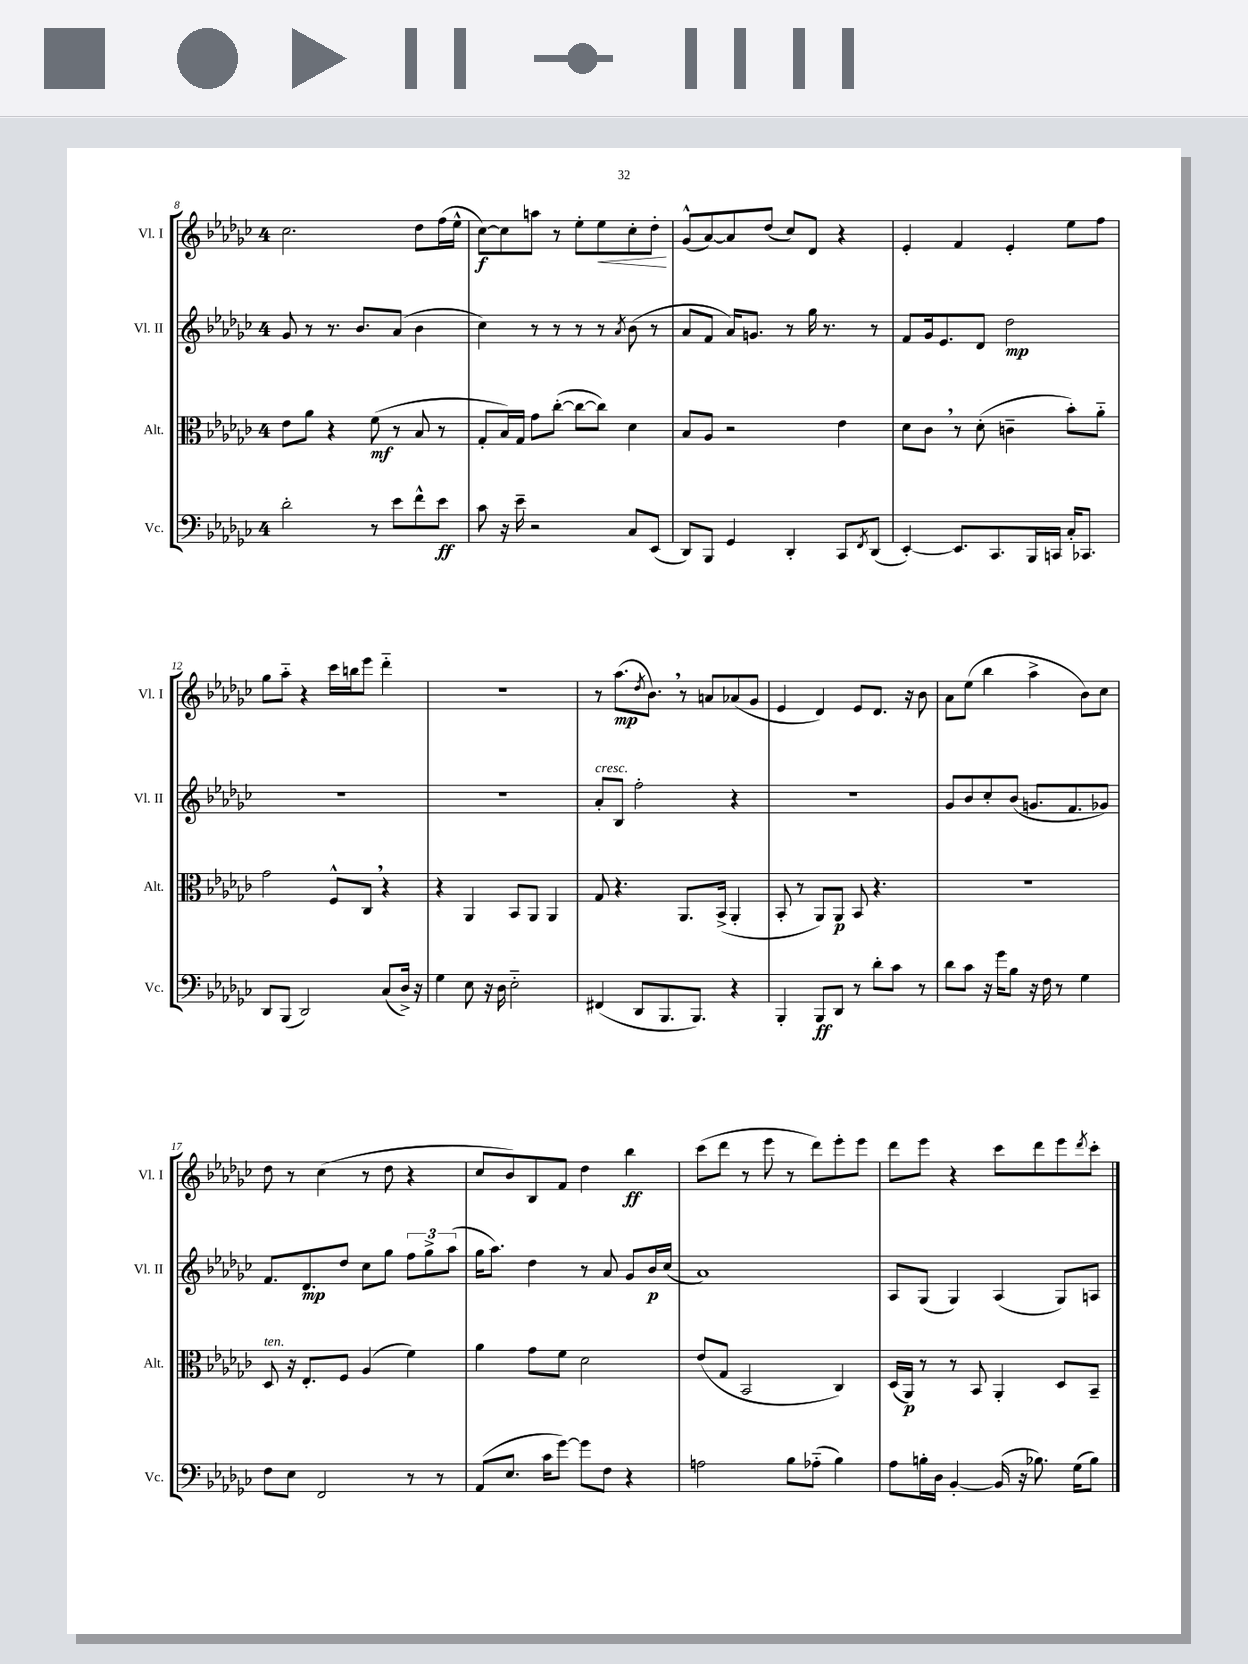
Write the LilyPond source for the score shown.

<<
\new StaffGroup <<
\new Staff = "s0" \with { instrumentName = "Vl. I" shortInstrumentName = "Vl. I" } {
    \clef treble \key ges \major \once \override Staff.TimeSignature.style = #'single-digit \time 4/4
    ces''2. des''8 f''16( ees''16-^ |
    ces''8~\f) ces''8 a''8 r8 ees''8-. ees''8\< ces''8-. des''8-.\! |
    ges'8-^( aes'8~) aes'8 des''8( ces''8) des'8 r4 |
    ees'4-. f'4 ees'4-. ees''8 f''8 |
    ges''8 aes''8-_ r4 ces'''16 b''16 ees'''8 des'''4-_ |
    r1 |
    r8 aes''8.\mp( \acciaccatura { des''8 } bes'8.) \breathe r8 a'8 aes'8( ges'8 |
    ees'4 des'4) ees'8 des'8. r16 bes'8 |
    aes'8 ees''8( bes''4 aes''4-> bes'8) ces''8 |
    des''8 r8 ces''4( r8 des''8 r4 |
    ces''8 bes'8) bes8 f'8 des''4 bes''4\ff |
    ces'''8( des'''8 r8 ees'''8 r8 des'''8) ees'''8-. ees'''8 |
    des'''8 ees'''8 r4 ces'''8 des'''8 ees'''8 \acciaccatura { des'''8 } ces'''8-. \bar "|." |
}
\new Staff = "s1" \with { instrumentName = "Vl. II" shortInstrumentName = "Vl. II" } {
    \clef treble \key ges \major \once \override Staff.TimeSignature.style = #'single-digit \time 4/4
    ges'8 r8 r8. bes'8. aes'8( bes'4 |
    ces''4) r8 r8 r8 r8 \acciaccatura { aes'8 } bes'8( r8 |
    aes'8 f'8 aes'16) g'8. r8 ges''16 r8. r8 |
    f'8 ges'16 ees'8. des'8 des''2\mp |
    R1 |
    R1 |
    aes'8-.^\markup { \italic "cresc." } bes8 f''2-. r4 |
    R1 |
    ges'8 bes'8 ces''8-. bes'8( g'8. f'8. ges'8) |
    f'8. des'8.\mp des''8 ces''8 ges''8 \tuplet 3/2 { f''8 ges''8-> aes''8( } |
    ges''16 aes''8.) des''4 r8 aes'8 ges'8 bes'16\p ces''16( |
    aes'1) |
    aes8 ges8( ges4) aes4( ges8) a8 \bar "|." |
}
\new Staff = "s2" \with { instrumentName = "Alt." shortInstrumentName = "Alt." } {
    \clef alto \key ges \major \once \override Staff.TimeSignature.style = #'single-digit \time 4/4
    ees'8 aes'8 r4 f'8\mf( r8 bes8 r8 |
    ges8-. bes16) ges16 ges'8 ces''8~-.( ces''8~ ces''8) des'4 |
    bes8 aes8 r2 ees'4 |
    des'8 ces'8 \breathe r8 des'8-.( c'4-- bes'8-.) aes'8-_ |
    ges'2 f8-^ ces8 \breathe r4 |
    r4 aes,4 bes,8 aes,8 aes,4 |
    ges8 r4. aes,8. bes,16->( aes,4-. |
    bes,8-. r8 aes,8) aes,8\p bes,8 r4. |
    R1 |
    des8^\markup { \italic "ten." } r16 ees8.-. f8 aes4( f'4) |
    aes'4 ges'8 f'8 des'2 |
    ees'8( ges8 bes,2 ces4) |
    des16( aes,16\p) r8 r8 bes,8 aes,4-. des8 bes,8-- \bar "|." |
}
\new Staff = "s3" \with { instrumentName = "Vc." shortInstrumentName = "Vc." } {
    \clef bass \key ges \major \once \override Staff.TimeSignature.style = #'single-digit \time 4/4
    des'2-. r8 ees'8 f'8-^ ees'8\ff |
    ces'8 r16 ees'16-- r2 ces8 ees,8( |
    des,8) bes,,8 ges,4 des,4-. ces,8 \acciaccatura { f,8 } des,8( |
    ees,4~-.) ees,8. ces,8. bes,,16 c,16 ces16-. ces,8. |
    des,8 bes,,8( des,2) ces8( des16->) r16 |
    ges4 ees8 r16 des16 ees2-_ |
    fis,4( des,8 bes,,8. bes,,8.) r4 |
    bes,,4-. bes,,8\ff des,8 r8 des'8-. ces'8 r8 |
    des'8 ces'8 r16 ges'16 bes8 r16 f16 r8 ges4 |
    f8 ees8 f,2 r8 r8 |
    aes,8( ees8. ces'16 ges'8~) ges'8 f8 r4 |
    a2 bes8 aes8-_( bes4) |
    aes8 b16-. des16 bes,4~-. bes,16( r16 bes8.) ges16( bes8) \bar "|." |
}
>>
>>
\layout { \context { \Score currentBarNumber = #8 } }
